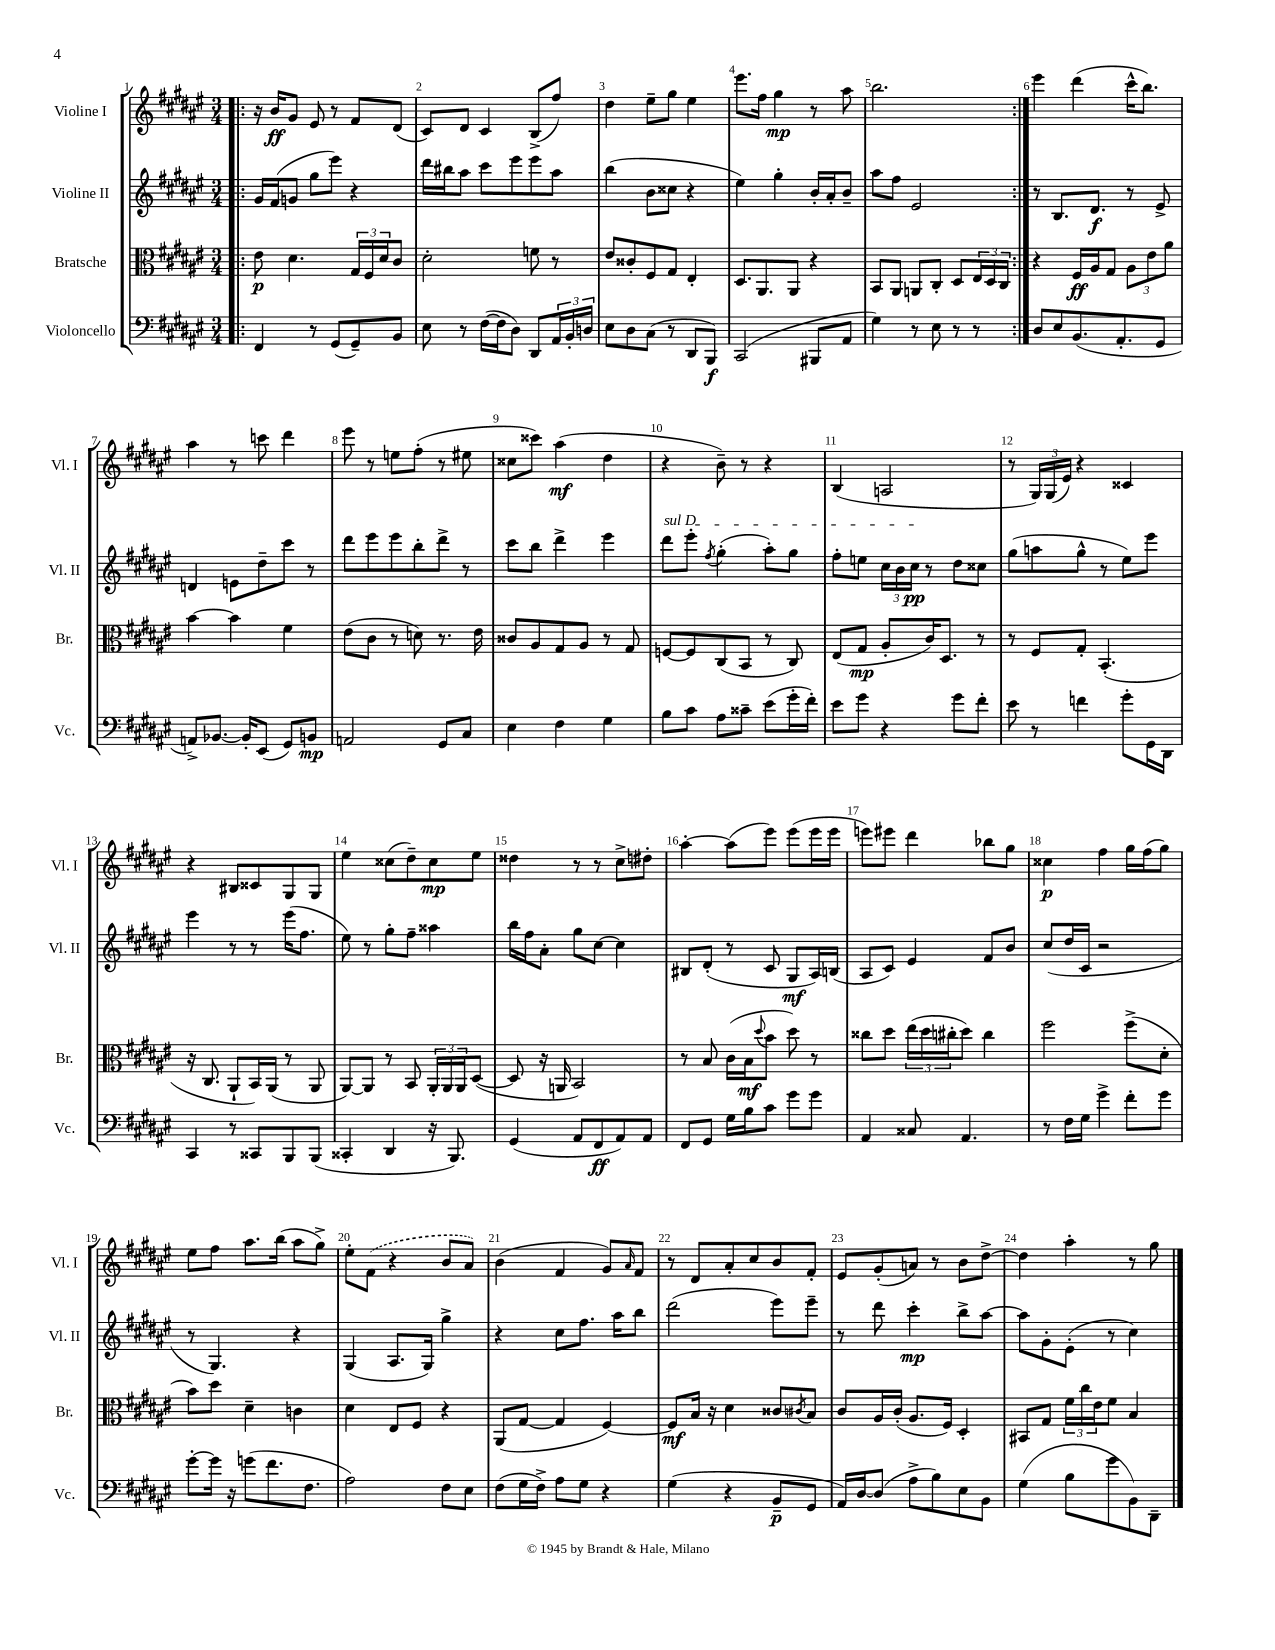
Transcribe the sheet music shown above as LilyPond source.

<<
\new StaffGroup <<
\new Staff = "s0" \with { instrumentName = "Violine I" shortInstrumentName = "Vl. I" } {
    \clef treble \key fis \major \numericTimeSignature \time 3/4
    \repeat volta 2 { \bar ".|:" r16 b'16\ff gis'8 eis'8 r8 fis'8 dis'8( |
    cis'8) dis'8 cis'4 b8->( fis''8) |
    dis''4 eis''8-- gis''8 eis''4 |
    eis'''8. fis''16 gis''4\mp r8 ais''8 |
    b''2. | }
    eis'''4 dis'''4( cis'''16-^ b''8.) |
    ais''4 r8 c'''8 dis'''4 |
    eis'''8 r8 e''8 fis''8-.( r8 eis''8 |
    cisis''8 cisis'''8) ais''4\mf( dis''4 |
    r4 b'8--) r8 r4 |
    b4( a2 |
    r8 \tuplet 3/2 { gis16) gis16( eis'16) } r4 cisis'4 |
    r4 bis8 cisis'8 gis8 gis8 |
    eis''4 cisis''8( dis''8--) cisis''8\mp eis''8 |
    disis''4 r8 r8 cis''8-> dis''8-. |
    ais''4~-. ais''8( eis'''8) eis'''8( eis'''16 eis'''16 |
    e'''8) eis'''8 dis'''4 bes''8 gis''8 |
    cisis''4\p fis''4 gis''16 fis''16( gis''8) |
    eis''8 fis''8 ais''8. b''16( ais''8 gis''8->) |
    eis''8-. \once \slurDashed fis'8( r4 b'8 ais'8) |
    b'4( fis'4 gis'8) \grace { ais'16 } fis'8 |
    r8 dis'8 ais'8-. cis''8 b'8 fis'8-. |
    eis'8 gis'8-.( a'8) r8 b'8 dis''8~-> |
    dis''4 ais''4-. r8 gis''8 \bar "|." |
}
\new Staff = "s1" \with { instrumentName = "Violine II" shortInstrumentName = "Vl. II" } {
    \clef treble \key fis \major \numericTimeSignature \time 3/4
    \repeat volta 2 { \bar ".|:" gis'16 fis'16( g'8 gis''8 eis'''8) r4 |
    dis'''16 bis''16 ais''8 cis'''8 eis'''8 eis'''8 ais''8 |
    b''4( b'8 cisis''8 r4 |
    eis''4) gis''4-. b'16-. ais'16-. b'8-- |
    ais''8 fis''8 eis'2 | }
    r8 b8. dis'8.\f r8 eis'8-> |
    d'4 e'8 dis''8-- cis'''8 r8 |
    dis'''8 eis'''8 eis'''8 b''8-. dis'''8-> r8 |
    cis'''8 b''8 dis'''4-> eis'''4 |
    \once \override TextSpanner.bound-details.left.text = \markup { \italic "sul D" } dis'''8\startTextSpan eis'''8-. \acciaccatura { fis''8 } gis''4-.( ais''8-.) gis''8 |
    fis''8-. e''8 \tuplet 3/2 { cis''16 b'16 cis''16\pp\stopTextSpan } r8 dis''8 cisis''8 |
    gis''8( a''8 gis''8-^ r8 eis''8) eis'''8 |
    eis'''4 r8 r8 eis'''16( fis''8. |
    eis''8) r8 gis''8-. fis''8-- aisis''4 |
    b''16 fis''16 ais'8-. gis''8 cis''8~ cis''4 |
    bis8 dis'8-.( r8 cis'8 gis8\mf ais16) b16( |
    ais8 cis'8) eis'4 fis'8 b'8 |
    cis''8( dis''16 cis'16 r2 |
    r8 gis4.) r4 |
    gis4( ais8. gis16) gis''4-> |
    r4 cis''8 fis''8. ais''16 b''8 |
    dis'''2( eis'''8) eis'''8-- |
    r8 dis'''8 cis'''4-.\mp b''8-> ais''8~ |
    ais''8 gis'8-. eis'8-.( r8 cis''4) \bar "|." |
}
\new Staff = "s2" \with { instrumentName = "Bratsche" shortInstrumentName = "Br." } {
    \clef alto \key fis \major \numericTimeSignature \time 3/4
    \repeat volta 2 { \bar ".|:" eis'8\p dis'4. \tuplet 3/2 { gis16 fis16 dis'16 } cis'8 |
    dis'2-. f'8 r8 |
    eis'8 cisis'8-. fis8 gis8 eis4-. |
    dis8. ais,8. ais,8 r4 |
    b,8 ais,8 a,8 cis8-. dis8 \tuplet 3/2 { eis16 dis16 cis16 } | }
    r4 fis16\ff ais16 gis8 \tuplet 3/2 { ais8 eis'8 ais'8 } |
    b'4~ b'4 fis'4 |
    eis'8( cis'8 r8 d'8) r8. eis'16 |
    cisis'8 ais8 gis8 ais8 r8 gis8 |
    f8~ f8 cis8( b,8 r8 cis8) |
    eis8( gis8\mp ais8-. cis'16) dis8. r8 |
    r8 fis8 gis8-. b,4.-.( |
    r16 cis8. ais,8-! b,16) ais,16( r8 ais,8 |
    ais,8~) ais,8 r8 b,8 \tuplet 3/2 { ais,16-. ais,16 ais,16 } dis8~( |
    dis8 r16 a,16 b,2) |
    r8 b8 cis'16( b16\mf \appoggiatura { dis''8 } b'8 dis''8) r8 |
    cisis''8 dis''8 \tuplet 3/2 { eis''16( dis''16 cis''16-. } dis''8) cis''4 |
    fis''2 fis''8->( dis'8-. |
    b'8) dis''8 dis'4-- c'4 |
    dis'4 eis8 fis8 r4 |
    ais,8( gis8~ gis4 fis4~) |
    fis8\mf b16 r16 dis'4 cisis'8 \acciaccatura { cis'8 } b8 |
    cis'8 ais16 cis'16-.( ais8. fis16) dis4-. |
    bis,8 gis8 \tuplet 3/2 { fis'16 cis''16 eis'16 } fis'8 b4 \bar "|." |
}
\new Staff = "s3" \with { instrumentName = "Violoncello" shortInstrumentName = "Vc." } {
    \clef bass \key fis \major \numericTimeSignature \time 3/4
    \repeat volta 2 { \bar ".|:" fis,4 r8 gis,8( gis,8--) b,8 |
    eis8 r8 fis16~( fis16 dis8) dis,8 \tuplet 3/2 { ais,16 b,16-. d16 } |
    eis8 dis8 cis8( r8 dis,8 b,,8\f) |
    cis,2( bis,,8 ais,8 |
    gis4) r8 eis8 r8 r8 | }
    dis8 eis8 b,8.( ais,8.-. gis,8 |
    a,8->) bes,8.~ bes,16-. eis,8( gis,8) b,8\mp |
    a,2 gis,8 cis8 |
    eis4 fis4 gis4 |
    b8 cis'8 ais8 cisis'8-- eis'8( gis'16-. fis'16-.) |
    eis'8 gis'8 r4 gis'8 fis'8-. |
    eis'8 r8 f'4 gis'8-. gis,16 dis,16 |
    cis,4 r8 cisis,8 b,,8 b,,8( |
    cisis,4-. dis,4 r16 b,,8.) |
    gis,4( ais,8 fis,8\ff ais,8) ais,8 |
    fis,8 gis,8 gis16 b16 cis'8 gis'8 gis'8 |
    ais,4 cisis8 ais,4. |
    r8 fis16 gis16 gis'4-> fis'8-. gis'8 |
    gis'8~-. gis'16 r16 g'8( fis'8. fis8. |
    ais2) fis8 eis8 |
    fis8( gis16 fis16->) ais8 gis8 r4 |
    gis4( r4 b,8--\p gis,8 |
    ais,16) dis16~ dis8( ais8-> b8) eis8 b,8 |
    gis4( b8 gis'8 b,8) dis,8-- \bar "|." |
}
>>
>>
\layout { \context { \Score \override BarNumber.break-visibility = ##(#f #t #t) barNumberVisibility = #all-bar-numbers-visible } }
